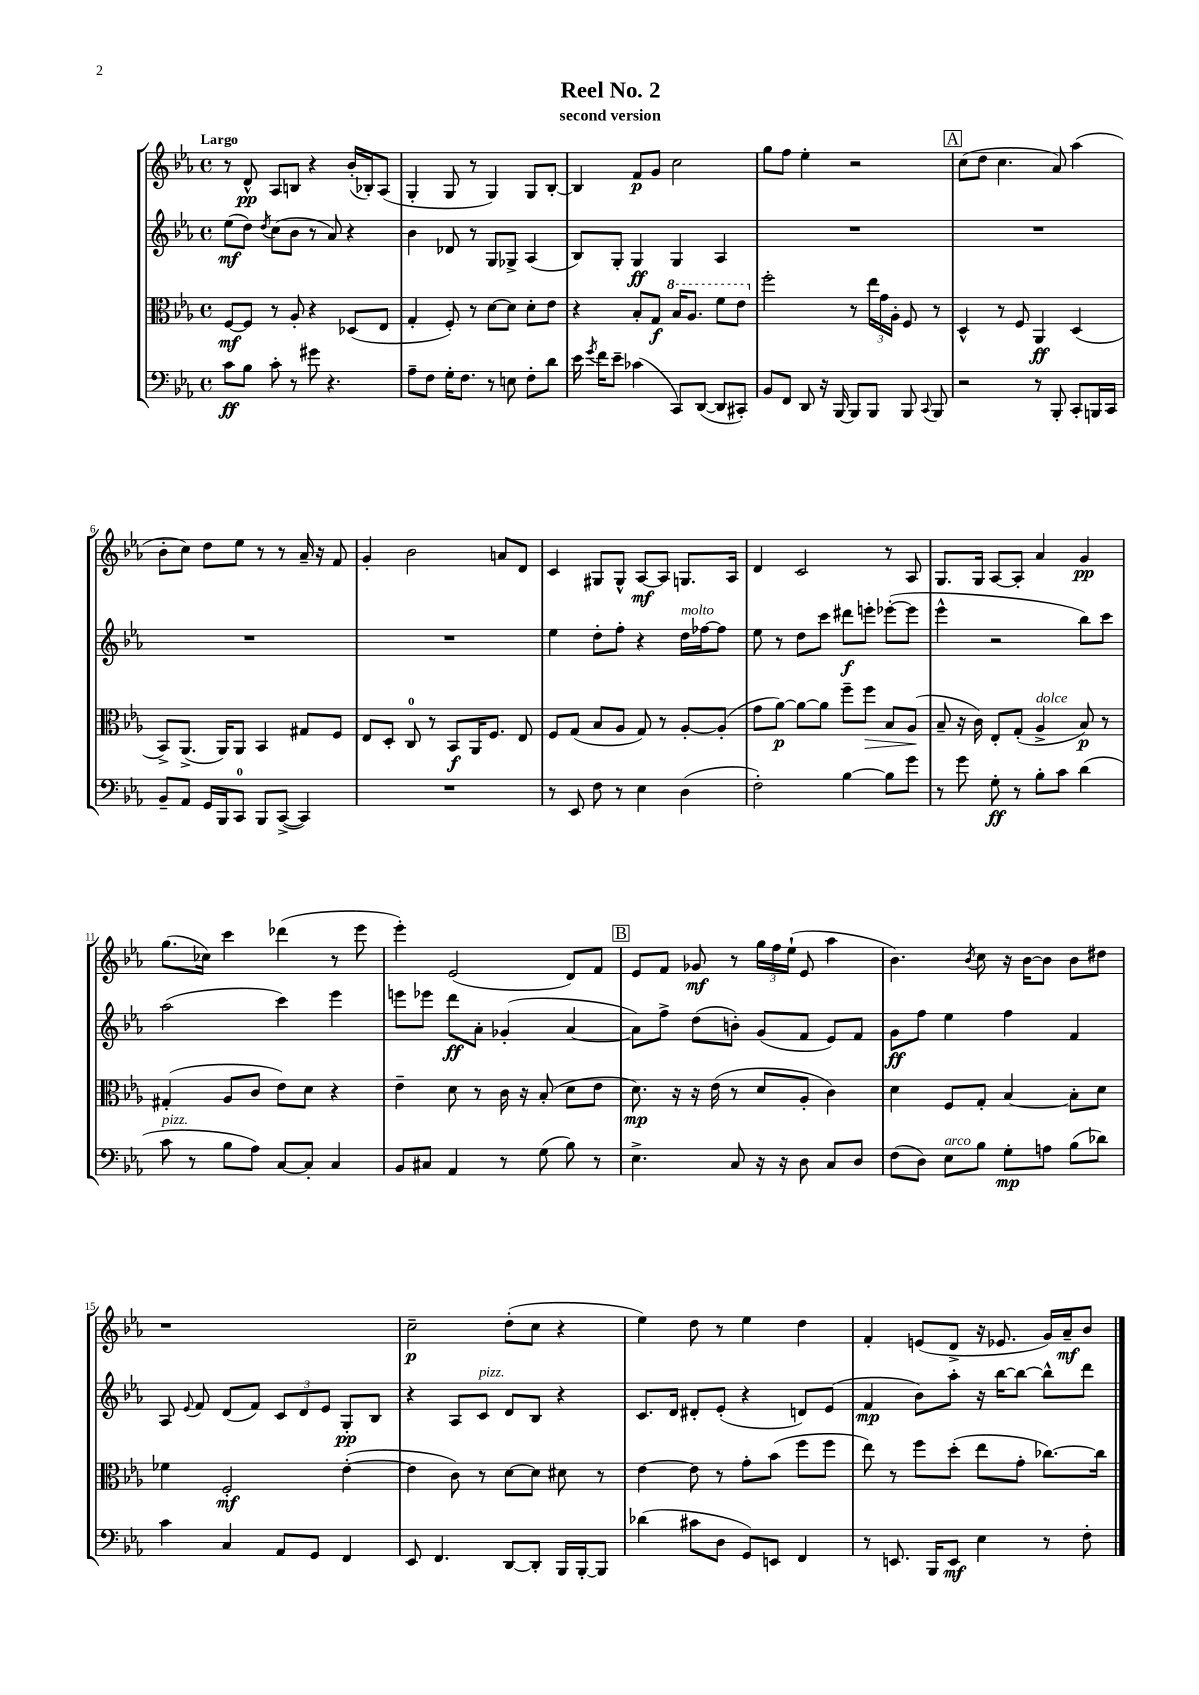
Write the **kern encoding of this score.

**kern	**kern	**kern	**kern
*staff4	*staff3	*staff2	*staff1
*clefF4	*clefC3	*clefG2	*clefG2
*k[b-e-a-]	*k[b-e-a-]	*k[b-e-a-]	*k[b-e-a-]
*M4/4	*M4/4	*M4/4	*M4/4
*met(c)	*met(c)	*met(c)	*met(c)
8c	[8F	(8ee-	8r
8B-	8F]	8dd)	8d^^
.	.	8qdd	.
8c'	8r	(8cc	8A-
8r	8A-'	8b-	8B
8g#	4r	8r	4r
4.r	.	8a-)	.
.	(8D-	4r	(16b-'
.	.	.	16B-')
.	8E-	.	(8A-
=	=	=	=
8A-~	4G'	4b-	4G'
8F	.	.	.
16G'	8F')	8d-	8G
8.F	.	.	.
.	8r	8r	8r
8r	[8d	8G	4G)
8E	8d]	8G-^	.
8F'	8d'	(4A-	8G
8d	8e-	.	[8B-'
=	=	=	=
16e-	4r	8B-)	4B-]
8qg	.	.	.
16f	.	.	.
8e-~	.	8G'	.
(4c-	8B-'	4G	8f
.	8G	.	8g
8CC)	16b-	4G	2cc
.	8.a-	.	.
([8DD	.	.	.
8DD]	8ff	4A-	.
8CC#')	8ee-	.	.
=	=	=	=
8BB-	2ff'	1r	8gg
8FF	.	.	8ff
8DD	.	.	4ee-'
16r	.	.	.
[16BBB-	.	.	.
8BBB-]	8r	.	2r
8BBB-	24ee-	.	.
.	24g	.	.
.	24A-'	.	.
8BBB-	8F	.	.
8qqCC	.	.	.
8BBB-	8r	.	.
=	=	=	=
2r	4D^^	1r	(8cc
.	.	.	8dd
.	8r	.	4.cc
.	8F	.	.
8r	4AA-	.	.
8BBB-'	.	.	8a-)
8CC'	(4D	.	(4aa-
16BBB	.	.	.
16CC	.	.	.
=	=	=	=
8BB-~	8BB-^)	1r	8b-'
8AA-	(8.AA-^	.	8cc)
16GG	.	.	8dd
16BBB-	16AA-)	.	.
8CC	8AA-	.	8ee-
8BBB-	4BB-	.	8r
([8CC^	.	.	8r
4CC])	8G#	.	16a-~
.	.	.	16r
.	8F	.	8f
=	=	=	=
1r	8E-	1r	4g'
.	8D'	.	.
.	8C	.	2b-
.	8r	.	.
.	8BB-	.	.
.	16AA-	.	.
.	8.F	.	.
.	.	.	8a
.	8E-	.	8d
=	=	=	=
8r	8F	4ee-	4c
8EE-	(8G	.	.
8F	8B-	8dd'	8G#
8r	8A-	8ff'	8G#^^
4E-	8G)	4r	[8A-
.	8r	.	8A-]
(4D	[8A-'	16dd	8.G
.	.	[16ff-	.
.	(8A-']	8ff-]	.
.	.	.	16A-
=	=	=	=
2F')	8g	8ee-	4d
.	[8a-)	8r	.
.	8a-_	8dd	2c
.	8a-]	8ccc	.
[4B-	8ff~	8ddd#	.
.	8ff	8eee'	.
8B-]	8B-	([8eee-'	8r
8g	(8A-	8eee-]	8A-
=	=	=	=
8r	8B-~	4eee-^^	8.G
8g	16r	.	.
.	16c)	.	16G
8G'	8E-'	2r	[8A-
8r	(8G'	.	8A-']
8B-'	4A-^	.	4a-
8c	.	.	.
(4d	8B-)	8bb-)	4g
.	8r	8ccc	.
=	=	=	=
8c	(4G#'	(2aa-	(8.gg
8r	.	.	.
.	.	.	16cc-)
8B-	8A-	.	4ccc
8A-)	8c	.	.
[8C	8e-)	4ccc)	(4ddd-
8C']	8d	.	.
4C	4r	4eee-	8r
.	.	.	8eee-
=	=	=	=
8BB-	4e-~	8eee	4eee-')
8C#	.	8eee-	.
4AA-	8d	8ddd	(2e-
.	8r	8a-'	.
8r	16c	(4g-'	.
.	16r	.	.
(8G	(8B-'	.	.
8B-)	8d	[4a-	8d)
8r	8e-	.	8f
=	=	=	=
4.E-^	8.d)	8a-])	8e-
.	.	8ff^	8f
.	16r	.	.
.	16r	(8dd	8g-
.	(16e-	.	.
8C	8r	8b')	8r
16r	8d	(8g	24gg
.	.	.	24ff
16r	.	.	.
.	.	.	(24ee-`
8D	8A-'	8f	8e-
8C	4c)	8e-)	4aa-
8D	.	8f	.
=	=	=	=
(8F	4d	8g	4.b-)
8D)	.	8ff	.
8E-	8F	4ee-	.
.	.	.	8qb-
8B-	8G'	.	8cc
8G'	[4B-	4ff	16r
.	.	.	[16b-
8A	.	.	8b-]
(8B-	8B-']	4f	8b-
8d-)	8d	.	8dd#
=	=	=	=
4c	4f-	8A-	1r
.	.	8qqe-	.
.	.	8f	.
4C	2F'	(8d	.
.	.	8f)	.
8AA-	.	12c	.
.	.	12d	.
8GG	.	.	.
.	.	12e-	.
4FF	([4e-'	8G'	.
.	.	8B-	.
=	=	=	=
8EE-	4e-]	4r	2cc~
4.FF	.	.	.
.	8c)	8A-	.
.	8r	8c	.
[8DD	[8d	8d	(8dd'
8DD']	8d]	8B-	8cc
16BBB-	8d#	4r	4r
[16BBB-'	.	.	.
8BBB-]	8r	.	.
=	=	=	=
(4d-	[4e-	8.c	4ee-)
.	.	16d	.
8c#	8e-]	8d#'	8dd
8D	8r	(8e-'	8r
8GG)	8g'	4r	4ee-
8EE	(8b-	.	.
4FF	8ff	8d)	4dd
.	8ff	(8e-	.
=	=	=	=
8r	8ee-)	4f	4f'
8.EE	8r	.	.
.	8ff	8b-)	(8e
16BBB-	.	.	.
8EE	(8dd'	8aa-'	8d^
4E-	8ee-	16r	16r
.	.	[16bb-	8.e-
.	8g'	8bb-_	.
8r	[8.cc-)	8bb-^^]	16g)
.	.	.	16a-~
8F'	.	8ddd	8b-
.	16cc-]	.	.
==	==	==	==
*-	*-	*-	*-
